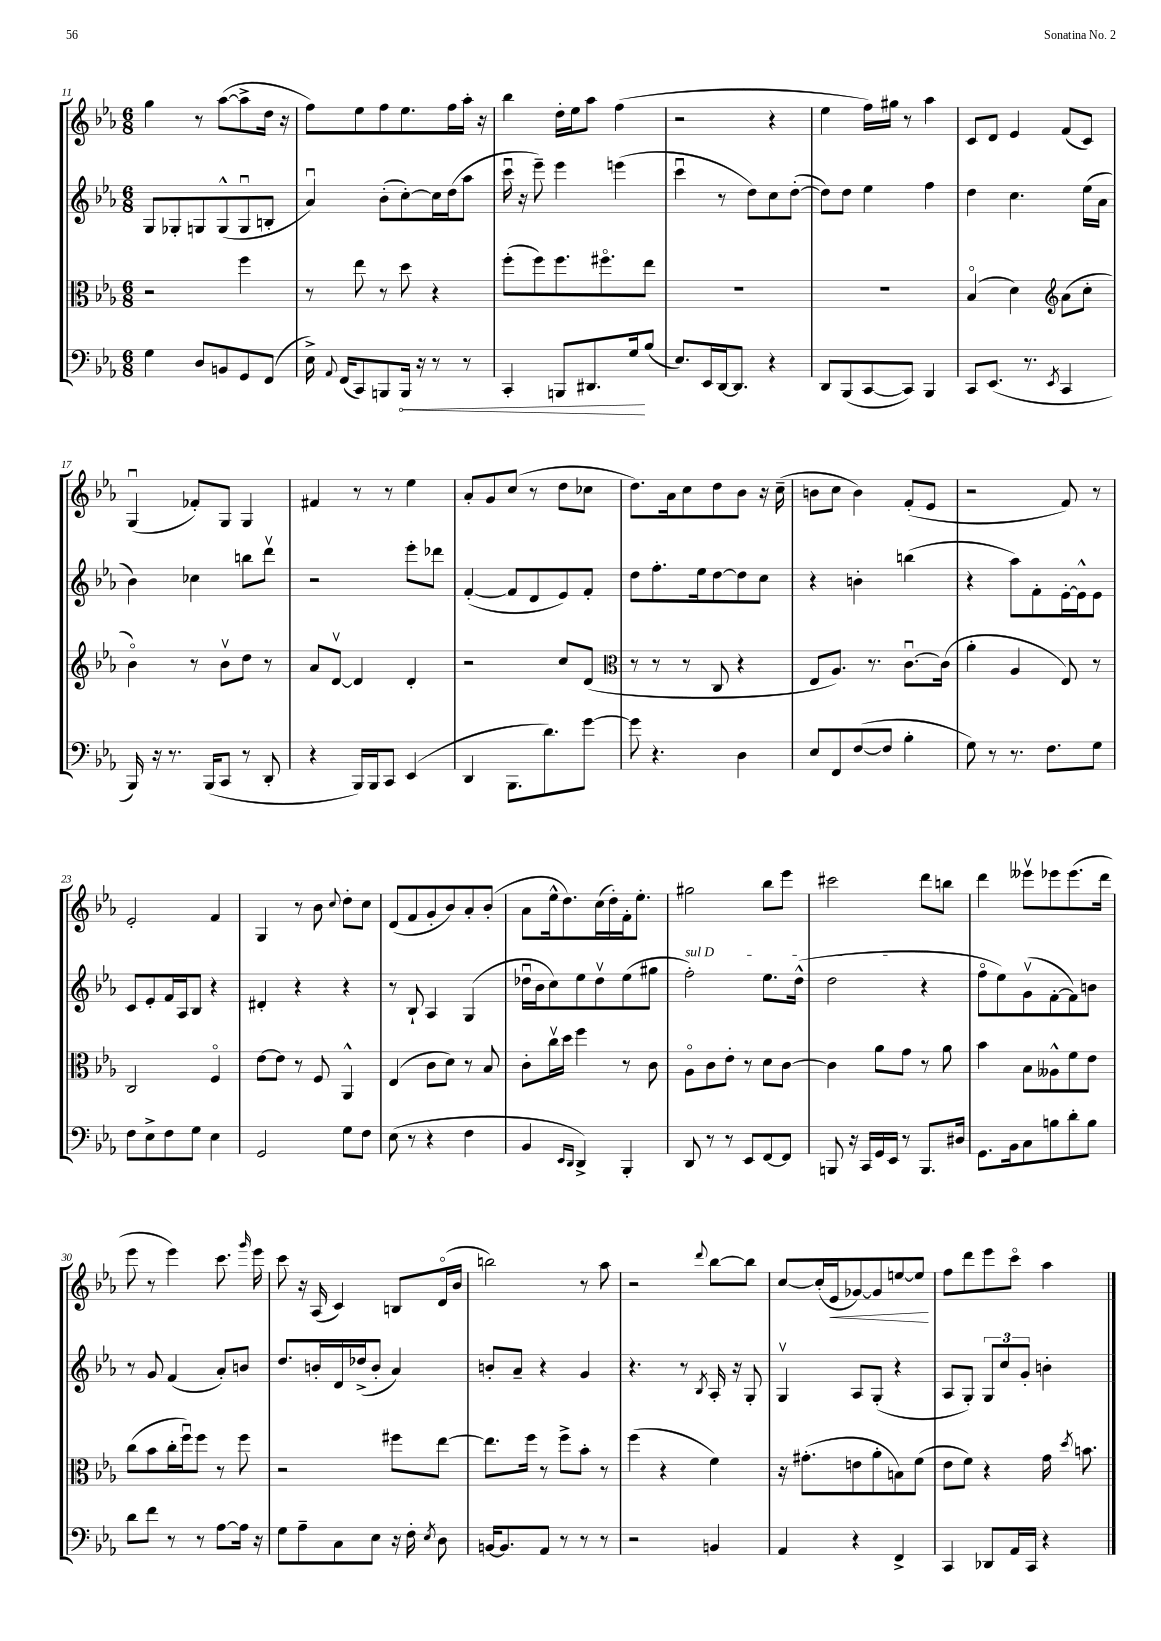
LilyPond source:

<<
\new StaffGroup <<
\new Staff = "s0" {
    \clef treble \key ees \major \numericTimeSignature \time 6/8
    \autoBeamOff g''4 r8 aes''8[~( aes''8-> d''16] r16 |
    f''8[) ees''8 f''8 ees''8. f''16 aes''16]-. r16 |
    bes''4 d''16[-. ees''16 aes''8] f''4( |
    r2 r4 |
    ees''4 f''16[) gis''16] r8 aes''4 |
    c'8[ d'8] ees'4 f'8[( c'8]) |
    g4\downbow( fes'8[-.) g8] g4 |
    fis'4 r8 r8 ees''4 |
    aes'8[-. g'8 c''8]( r8 d''8[ ces''8] |
    d''8.[) aes'16 c''8 d''8 bes'8] r16 c''16--( |
    b'8[ c''8] b'4) f'8[-.( ees'8] |
    r2 f'8) r8 |
    ees'2-. f'4 |
    g4 r8 bes'8 \appoggiatura { c''8 } d''8[-. c''8] |
    d'8[( f'8 g'8-. bes'8) aes'8-. bes'8]-.( |
    aes'8[ ees''16-^ d''8.) c''16( d''16-.) f'16-. ees''8.]-. |
    gis''2 bes''8[ ees'''8] |
    cis'''2 d'''8[ b''8] |
    d'''4 eeses'''8[\upbow ees'''8 ees'''8.( d'''16] |
    ees'''8 r8 ees'''4) c'''8. \grace { g'''16 } ees'''16 |
    c'''8 r16 aes16( c'4) b8[ d'16\flageolet( bes'16] |
    b''2) r8 aes''8 |
    r2 \appoggiatura { d'''8 } bes''8[~ bes''8] |
    c''8[~ c''16-.( ees'16\< ges'8~) ges'8 e''8~ e''8]\! |
    f''8[ d'''8 ees'''8 c'''8]\flageolet aes''4 \bar "|." |
}
\new Staff = "s1" {
    \clef treble \key ees \major \numericTimeSignature \time 6/8
    \autoBeamOff g8[ ges8-. g8 g8-^( g8\downbow b8]-. |
    aes'4\downbow) bes'8[-.( c''8~-.) c''16 d''16( aes''8] |
    c'''16\downbow r16 ees'''8--) ees'''4 e'''4( |
    c'''4\downbow r8 d''8[) c''8 d''8]~-.( |
    d''8[) d''8] ees''4 f''4 |
    d''4 c''4. ees''16[( aes'16] |
    bes'4) ces''4 b''8[ d'''8]\upbow |
    r2 ees'''8[-. des'''8] |
    f'4~-.( f'8[ d'8 ees'8) f'8]-. |
    d''8[ f''8.-. ees''16 d''8~ d''8 c''8] |
    r4 b'4-. b''4( |
    r4 aes''8[) f'8-. ees'16~-. ees'16-^ ees'8] |
    c'8[ ees'8-. f'16 aes16 bes8] r4 |
    dis'4-. r4 r4 |
    r8 bes8-! aes4 g4( |
    des''16[\downbow bes'16 c''8) ees''8 des''8\upbow ees''8( gis''8] |
    \once \override TextSpanner.bound-details.left.text = \markup { \italic "sul D" } f''2-.\startTextSpan) ees''8.[ d''16]-^( |
    d''2\stopTextSpan r4 |
    f''8[\flageolet ees''8) g'8\upbow( f'8~-. f'8) b'8] |
    r8 g'8 f'4( aes'8[-.) b'8] |
    d''8.[ b'16-. d'16 des''16->( b'8]-. aes'4) |
    b'8[-. aes'8]-- r4 g'4 |
    r4. r8 \acciaccatura { bes8 } aes16-. r16 g8-. |
    g4\upbow aes8[ g8]-.( r4 |
    aes8[ g8]-.) \tuplet 3/2 { g8[ c''8 g'8]-. } b'4-. \bar "|." |
}
\new Staff = "s2" {
    \clef alto \key ees \major \numericTimeSignature \time 6/8
    \autoBeamOff r2 f''4 |
    r8 ees''8 r8 d''8 r4 |
    f''8[-.( f''8) f''8. fis''8.\flageolet ees''8] |
    R2. |
    R2. |
    bes4\flageolet( d'4) \clef treble aes'8[( c''8]-. |
    bes'4\flageolet) r8 bes'8[\upbow d''8] r8 |
    aes'8[ d'8]~\upbow d'4 d'4-. |
    r2 c''8[ d'8]( |
    \clef alto r8 r8 r8 c8 r4 |
    ees8[ aes8.]) r8. c'8.[~\downbow c'16]( |
    aes'4-. aes4 ees8) r8 |
    c2 f4\flageolet |
    ees'8[~ ees'8] r8 f8 aes,4-^ |
    ees4( c'8[ d'8]) r8 bes8 |
    c'8[-. c''16\upbow d''16] f''4 r8 c'8 |
    aes8[\flageolet c'8 ees'8]-. r8 d'8[ c'8]~ |
    c'4 aes'8[ g'8] r8 aes'8 |
    bes'4 bes8[ aeses8-^ f'8 ees'8] |
    c''8[( bes'8 c''16-. f''16\downbow) f''8] r8 f''8 |
    r2 fis''8[ ees''8]~ |
    ees''8.[ f''16] r8 f''8[-> bes'8]-. r8 |
    f''4( r4 f'4) |
    r16 gis'8.[-.( e'8 aes'8-. b8) f'8]( |
    ees'8[ f'8]) r4 g'16 \acciaccatura { d''8 } b'8. \bar "|." |
}
\new Staff = "s3" {
    \clef bass \key ees \major \numericTimeSignature \time 6/8
    \autoBeamOff g4 d8[ b,8 g,8 f,8]( |
    ees16->) \appoggiatura { aes,8 } f,16[( c,8) b,,8 \once \override Hairpin.circled-tip = ##t b,,16]\< r16 r8 r8 |
    c,4-. b,,8[ dis,8. g16\! bes8]( |
    ees8.[) ees,16 d,16~ d,8.] r4 |
    d,8[ bes,,8( c,8~ c,8]) bes,,4 |
    c,8[ ees,8.]( r8. \acciaccatura { ees,8 } c,4 |
    bes,,16) r16 r8. bes,,16[( c,8] r8 d,8-. |
    r4 bes,,16[) bes,,16 c,8] ees,4( |
    d,4 bes,,8.[ d'8.) g'8]~ |
    g'8 r4. d4 |
    ees8[ f,8 f8~( f8] bes4-. |
    g8) r8 r8. f8.[ g8] |
    f8[ ees8-> f8 g8] ees4 |
    g,2 g8[ f8] |
    ees8( r8 r4 f4 |
    bes,4 \grace { ees,16[ d,16] } d,4->) bes,,4-. |
    d,8 r8 r8 ees,8[ f,8~ f,8] |
    b,,8 r16 c,16[ g,16 ees,16] r8 b,,8.[ dis16] |
    g,8.[ bes,16 c8 b8 d'8-. b8] |
    d'8[ f'8] r8 r8 aes8[~ aes16] r16 |
    g8[ aes8-- c8 ees8] r16 f16-. \acciaccatura { ees8 } d8 |
    b,16[~ b,8. aes,8] r8 r8 r8 |
    r2 b,4 |
    aes,4 r4 f,4-> |
    c,4 des,8[ aes,16 c,16] r4 \bar "|." |
}
>>
>>
\layout { \context { \Score currentBarNumber = #11 } }
